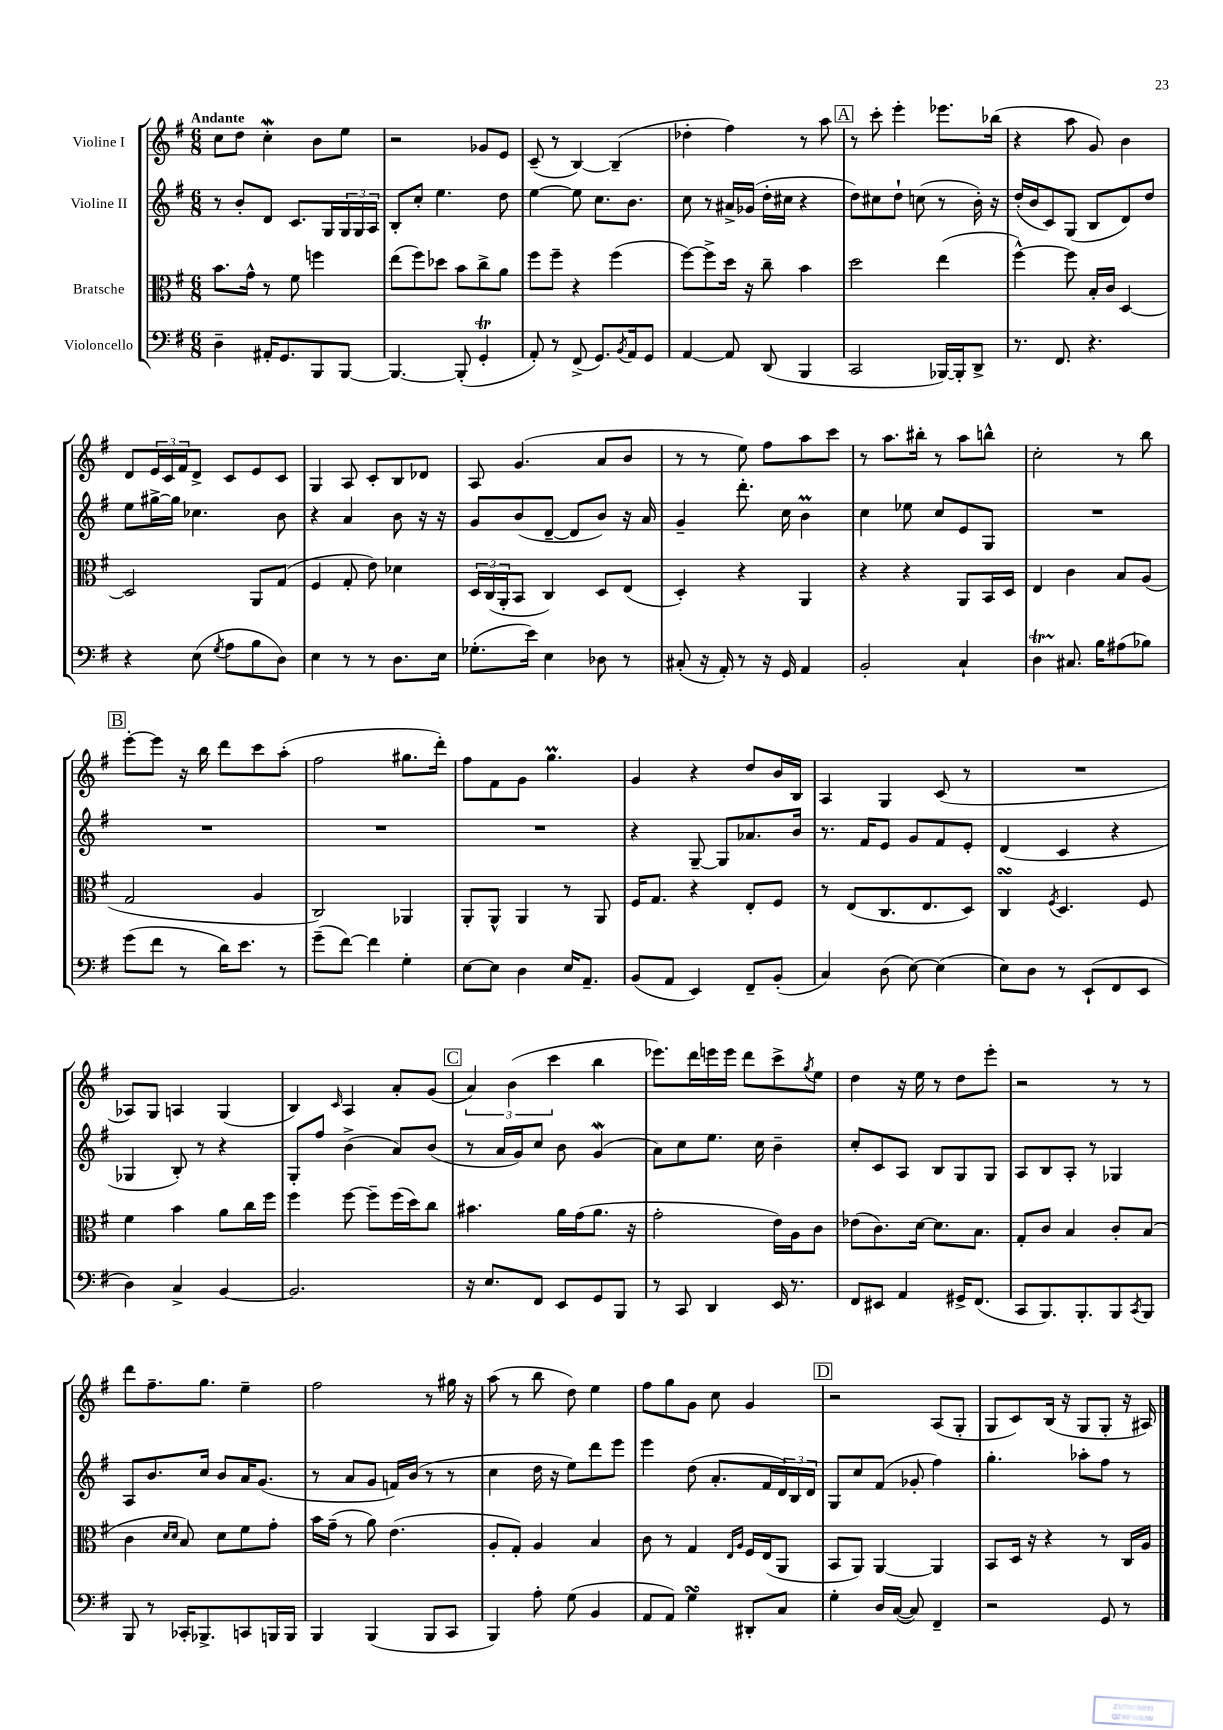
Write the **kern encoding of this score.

**kern	**kern	**kern	**kern
*staff4	*staff3	*staff2	*staff1
*clefF4	*clefC3	*clefG2	*clefG2
*k[f#]	*k[f#]	*k[f#]	*k[f#]
*M6/8	*M6/8	*M6/8	*M6/8
4D~	8.b	8r	8cc
.	.	8b'	8dd
.	16g^^	.	.
16AA#'	8r	8d	4cc'
8.GG	.	.	.
.	8f#	8.c	.
8BBB	4ff	.	8b
.	.	16G	.
[8BBB	.	24G	8ee
.	.	24G	.
.	.	24A	.
=	=	=	=
4.BBB_	(8ee	8B'	2r
.	8ff#)	8cc'	.
.	8dd-	4.ee	.
(8BBB']	8b	.	.
4GG'	8cc^	.	8g-
.	8a	8dd	8e
=	=	=	=
8AA')	8ff#	[4ee	(8c~
8r	8ff#~	.	8r
(8FF#^	4r	8ee]	[4B)
8.GG)	.	8.cc	.
.	(4ff#	.	(4B~]
8qBB	.	.	.
16AA	.	8.b	.
8GG	.	.	.
=	=	=	=
[4AA	[8ff#)	8cc	4dd-'
.	8ff#^]	8r	.
8AA]	16dd	16a#^	4ff#)
.	16r	(16g-	.
(8DD	8cc~	16dd'	.
.	.	16cc#	.
4BBB	4b	4r	8r
.	.	.	8aa
=	=	=	=
2CC	2dd	8dd)	8r
.	.	8cc#	8ccc'
.	.	8dd`	4eee'
.	.	(8cc	.
[16BBB-)	(4ee	8r	8.eee-
16BBB-']	.	.	.
8DD^	.	16b')	.
.	.	16r	(16bb-
=	=	=	=
8.r	[4ff#^^)	(16dd'	4r
.	.	16b	.
.	.	8c)	.
8.FF#	.	.	.
.	8ff#]	(8G	8aa
4.r	16B'	8B	8g)
.	16c	.	.
.	[4D	8d)	4b
.	.	8dd	.
=	=	=	=
4r	2D]	8ee	8d
.	.	[16gg#^	24e
.	.	.	24c
.	.	16gg#]	.
.	.	.	24f#
(8E	.	4.cc-	8d^
8qG	.	.	.
8A	.	.	8c
8B	8AA	.	8e
8D)	(8G	8b	8c
=	=	=	=
4E	4F#	4r	4G
8r	8G'	4a	8A
8r	8e)	.	8c'
8.D	4d-	8b	8B
.	.	16r	8d-
16E	.	16r	.
=	=	=	=
(8.G-'	24D	8g	8A
.	(24C	.	.
.	24AA'	.	.
.	8BB	(8b	(4.g
16e)	.	.	.
4E	4C)	[8d~	.
.	.	8d]	.
8D-	8D	8b)	8a
8r	(8E	16r	8b
.	.	16a	.
=	=	=	=
(8C#'	4D')	4g~	8r
16r	.	.	8r
16AA')	.	.	.
8r	4r	8.ddd'	8ee)
16r	.	.	8ff#
16GG	.	16cc	.
4AA	4AA	4b	8aa
.	.	.	8ccc
=	=	=	=
2BB'	4r	4cc	8r
.	.	.	8.aa
.	4r	8ee-	.
.	.	.	16bb#'
.	.	8cc	8r
4C`	8AA	8e	8aa
.	16BB	8G	8bb^^
.	16D	.	.
=	=	=	=
4D	4E	2.r	2cc'
8.C#	4c	.	.
16B	.	.	.
(8A#	8B	.	8r
8B-)	(8A	.	8bb
=	=	=	=
(8g	2G	2.r	[8eee'
8f#	.	.	8eee]
8r	.	.	16r
.	.	.	16bb
16d)	.	.	8ddd
8.e	.	.	.
.	4A	.	8ccc
8r	.	.	(8aa'
=	=	=	=
(8g~	2C)	2.r	2ff#
[8f#)	.	.	.
4f#]	.	.	.
4G'	4AA-	.	8.gg#
.	.	.	16ddd')
=	=	=	=
[8E	8AA'	2.r	8ff#
8E]	8AA^^	.	8f#
4D	4AA	.	8g
.	.	.	4.gg
16E	8r	.	.
8.AA~	.	.	.
.	8AA	.	.
=	=	=	=
(8BB	16F#	4r	4g
.	8.G	.	.
8AA	.	.	.
4EE)	4r	[8G~	4r
.	.	8G]	.
8FF#~	8E'	8.a-	8dd
(8BB'	8F#	.	16b
.	.	16b	16B
=	=	=	=
4C)	8r	8.r	4A
.	(8E	.	.
.	.	16f#	.
(8D	8.C	8e	4G
[8E)	.	8g	.
.	8.E	.	.
(4E]	.	8f#	(8c
.	8D)	8e'	8r
=	=	=	=
8E)	4C	(4d	2.r
8D	.	.	.
.	8qF#	.	.
8r	4.D	4c	.
(8EE`	.	.	.
8FF#	.	4r	.
8EE	8F#	.	.
=	=	=	=
4D)	4f#	4G-	8A-)
.	.	.	8G
4C^	4b	8B')	4A
.	.	8r	.
[4BB	8a	4r	(4G
.	16cc	.	.
.	16ff#	.	.
=	=	=	=
2.BB]	4ff#	8G'	4B)
.	.	8ff#	.
.	.	.	16qqc
.	[8ff#	(4b^	4A
.	8ff#~]	.	.
.	(16ff#	8a)	8a'
.	16dd)	.	.
.	8cc	(8b	(8g
=	=	=	=
16r	4.b#	8r	6a)
8.E	.	.	.
.	.	16a	.
.	.	.	(6b
.	.	16g)	.
8FF#	.	8cc	.
.	.	.	6ccc
8EE	16a	8b	.
.	(16g	.	.
8GG	8.a	(4g	4bb
8BBB	.	.	.
.	16r	.	.
=	=	=	=
8r	2g'	8a)	8.eee-)
8CC	.	8cc	.
.	.	.	16ddd
4DD	.	8.ee	16eee
.	.	.	16eee
.	.	.	8ddd
.	.	16cc	.
16EE	16e)	4b~	8ccc^
8.r	16A	.	.
.	.	.	8qgg
.	8c	.	8ee
=	=	=	=
8FF#	(8e-	8cc'	4dd
8EE#	8.c)	8c	.
4AA	.	8A	16r
.	[16d	.	16ee
.	8.d]	8B	8r
16GG#^	.	8G	8dd
(8.FF#	8.B	.	.
.	.	8G	8eee'
=	=	=	=
8CC	8G'	8A	2r
8.BBB)	8c	8B	.
.	4B	8A'	.
8.BBB'	.	.	.
.	.	8r	.
8BBB	8c'	4G-	8r
8qCC	.	.	.
8BBB	(8B	.	8r
=	=	=	=
8BBB	4c	8A	8ddd
8r	.	8.b	8.ff#~
.	16qqd	.	.
.	16qqd	.	.
16CC-'	8B)	.	.
8.BBB-^	.	16cc	8.gg
.	8d	8b	.
8CC	8f#	16a	4ee~
.	.	(8.g	.
16BBB	8g'	.	.
16BBB	.	.	.
=	=	=	=
4BBB	16b	8r	2ff#
.	(16g~	.	.
.	8r	8a	.
(4BBB	8a)	8g	.
.	(4.e	16f)	.
.	.	(16b	.
8BBB	.	8r	8r
8CC	.	8r	16gg#
.	.	.	16r
=	=	=	=
4BBB)	8A'	4cc	(8aa
.	8G')	.	8r
8A'	4A	16dd	8bb
.	.	16r	.
(8G	.	8ee)	8dd)
4BB	4B	8ddd	4ee
.	.	8eee	.
=	=	=	=
8AA	8c	4eee	8ff#
8AA)	8r	.	8gg
4G	4G	(8dd	8g
.	.	8.a'	8cc
.	16qqE	.	.
.	16qqA	.	.
8DD#'	16F#	.	4g
.	(16E	16f#	.
8C	8AA	24d)	.
.	.	24B	.
.	.	24d	.
=	=	=	=
4G'	8BB	8G	2r
.	8AA)	8cc	.
16D	[4AA	(8f#	.
([16C	.	.	.
8C])	.	8g-'	.
4FF#~	4AA]	4ff#)	(8A
.	.	.	8G'
=	=	=	=
2r	8BB	4.gg'	8G
.	16D	.	8c)
.	16r	.	.
.	4r	.	(16B
.	.	.	16r
.	.	8aa-'	8G
8GG	8r	8ff#	8G'
8r	16C	8r	16r
.	16A	.	16A#)
==	==	==	==
*-	*-	*-	*-
